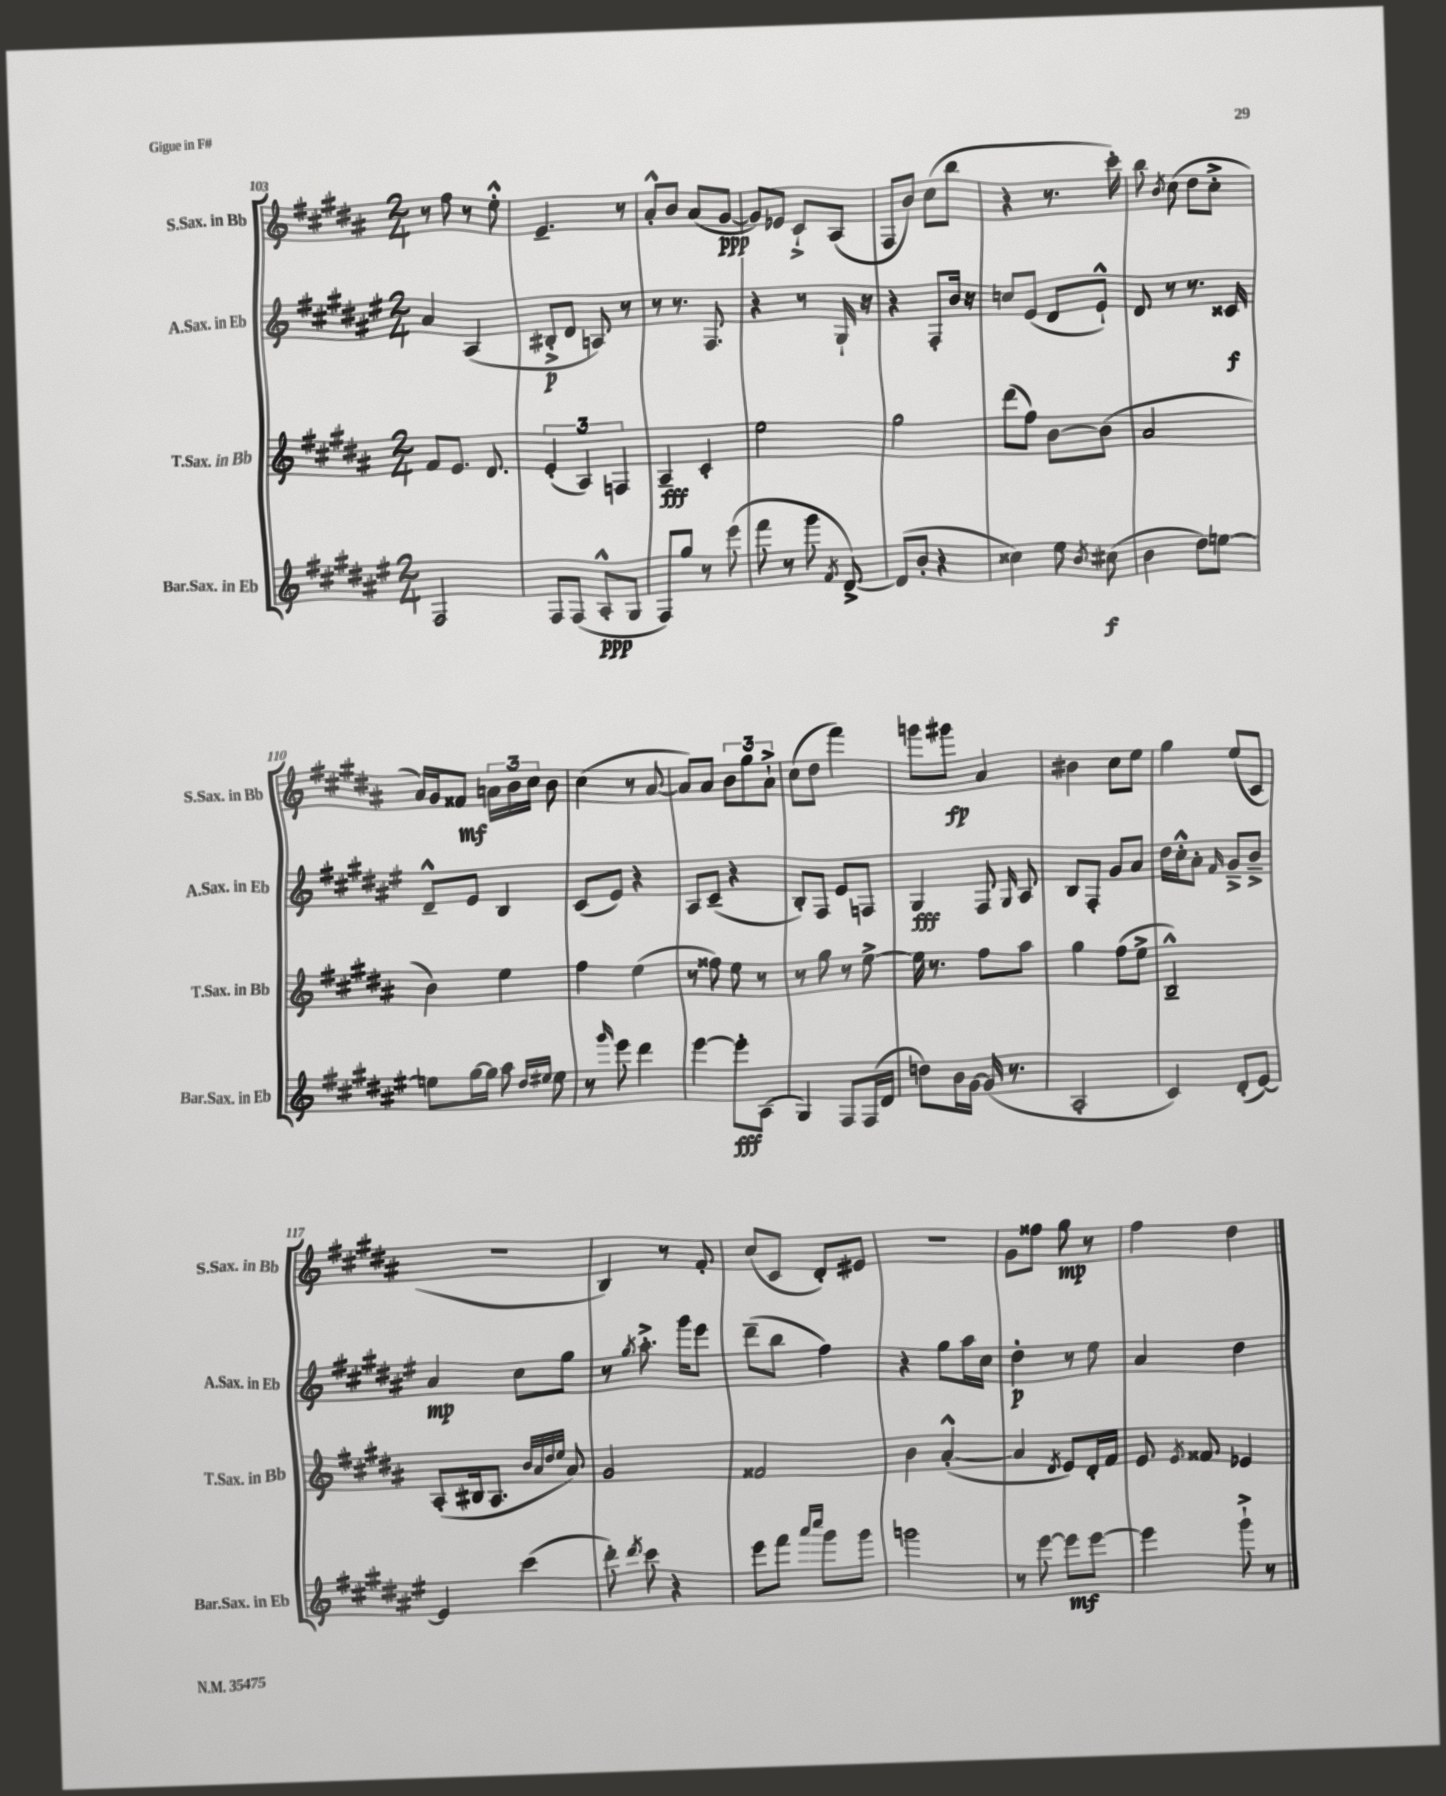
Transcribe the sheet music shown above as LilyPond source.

<<
\new StaffGroup <<
\new Staff = "s0" \with { instrumentName = "S.Sax. in Bb" shortInstrumentName = "S.Sax. in Bb" } {
    \clef treble \key b \major \numericTimeSignature \time 2/4
    \autoBeamOff r8 fis''8 r8 e''8-.-^ |
    e'4.-- r8 |
    ais'8[-.-^ b'8] ais'8[( gis'8]~\ppp |
    gis'8[) ees'8] cis'8[-!-> ais8]( |
    fis8[ b'8]) cis''8[( b''8] |
    r4 r8. cis'''16-.) |
    b''8 \acciaccatura { b'8 } cis''8( dis''8[ cis''8]-.-> |
    ais'16[) gis'16 fisis'8]\mf \tuplet 3/2 { a'16[ b'16 cis''16] } b'8 |
    cis''4( r8 ais'8~ |
    ais'8[) ais'8] \tuplet 3/2 { b'8[ gis''8 ais'8]-!-> } |
    cis''8[( dis''8] fis'''4) |
    g'''8[ gis'''8]\fp ais'4 |
    bis'4 cis''8[ e''8] |
    gis''4 e''8[( cis'8] |
    R2 |
    b4) r8 fis'8-. |
    cis''8[( cis'8] dis'8[-.) eis'8] |
    R2 |
    gis'8[ fisis''8] gis''8\mp r8 |
    fis''4 dis''4 \bar "|." |
}
\new Staff = "s1" \with { instrumentName = "A.Sax. in Eb" shortInstrumentName = "A.Sax. in Eb" } {
    \clef treble \key fis \major \numericTimeSignature \time 2/4
    \autoBeamOff ais'4 ais4( |
    bis8[-.->\p dis'8] a8) r8 |
    r8 r8. fis8. |
    r4 r8 gis16-! r16 |
    r4 fis8[-. b'16] r16 |
    c''8[ eis'8]( dis'8[ eis'8]-!-^) |
    dis'8 r8 r8. cisis'16\f |
    dis'8[---^ eis'8] b4 |
    cis'8[( eis'8]) r4 |
    ais8[ cis'8]--( r4 |
    b8[-.) fis8] eis'8[ f8] |
    gis4\fff fis8 \grace { gis16 } ais8 |
    b8[ fis8]-. gis'8[ ais'8] |
    dis''16[ cis''16-.-^ ais'8]-. \grace { fis'16 } gis'8[---> b'8]---> |
    ais'4\mp cis''8[ gis''8] |
    r8 \acciaccatura { gis''8 } ais''8.-.-> gis'''16[ eis'''8] |
    dis'''8[--( b''8] fis''4) |
    r4 gis''8[ ais''16 cis''16] |
    dis''4-.\p r8 eis''8 |
    ais'4 dis''4 \bar "|." |
}
\new Staff = "s2" \with { instrumentName = "T.Sax. in Bb" shortInstrumentName = "T.Sax. in Bb" } {
    \clef treble \key b \major \numericTimeSignature \time 2/4
    \autoBeamOff fis'8[ e'8.] dis'8. |
    \tuplet 3/2 { e'4-.( ais4) f4 } |
    ais4--\fff cis'4-. |
    e''2 |
    gis''2 |
    dis'''8[( fis''8]) b'8[~ b'8]( |
    ais'2 |
    b'4) e''4 |
    fis''4 e''4( |
    r8 fisis''8) e''8 r8 |
    r8 gis''8 r8 e''8~-> |
    e''16 r8. fis''8[ ais''8] |
    gis''4 fis''8[( e''8]-> |
    b2---^) |
    ais8[-.( bis16 ais8.] \grace { b'32[ ais'32 dis''32 e''32] } ais'8) |
    gis'2 |
    fisis'2 |
    b'4 ais'4~-.-^( |
    ais'4 \acciaccatura { dis'8 } e'8[) dis'16-. fis'16] |
    e'8 \acciaccatura { e'8 } fisis'8 ees'4 \bar "|." |
}
\new Staff = "s3" \with { instrumentName = "Bar.Sax. in Eb" shortInstrumentName = "Bar.Sax. in Eb" } {
    \clef treble \key fis \major \numericTimeSignature \time 2/4
    \autoBeamOff fis2 |
    fis8[ fis8]( ais8[-.-^\ppp gis8] |
    fis8[) gis''8] r8 eis'''8( |
    fis'''8 r8 gis'''8 \acciaccatura { fis'8 } dis'8~->) |
    dis'8[( b'8]-. r4 |
    cisis''4) eis''8 \acciaccatura { b'8 } cis''8\f( |
    b'4 dis''8[) e''8]~ |
    e''8[ gis''16~ gis''16] ais''8 \grace { dis''16[ eis''16] } eis''8 |
    r8 \grace { gis'''16 } eis'''8 dis'''4 |
    eis'''4~ eis'''8[-.\fff ais8]( |
    gis4) fis8[ fis16( dis'16] |
    d''8[) b'16 gis'16]~ gis'16( r8. |
    ais2-. |
    cis'4) dis'8[-.( eis'8]~) |
    eis'4 cis'''4( |
    dis'''8-.) \acciaccatura { dis'''8 } cis'''8 r4 |
    eis'''8[ fis'''8] \grace { ais'''16[ cis''''16] } gis'''8[ gis'''8] |
    g'''2 |
    r8 eis'''8~ eis'''8[\mf eis'''8]~ |
    eis'''4 gis'''8-!-> r8 \bar "|." |
}
>>
>>
\layout { \context { \Score currentBarNumber = #103 } }
